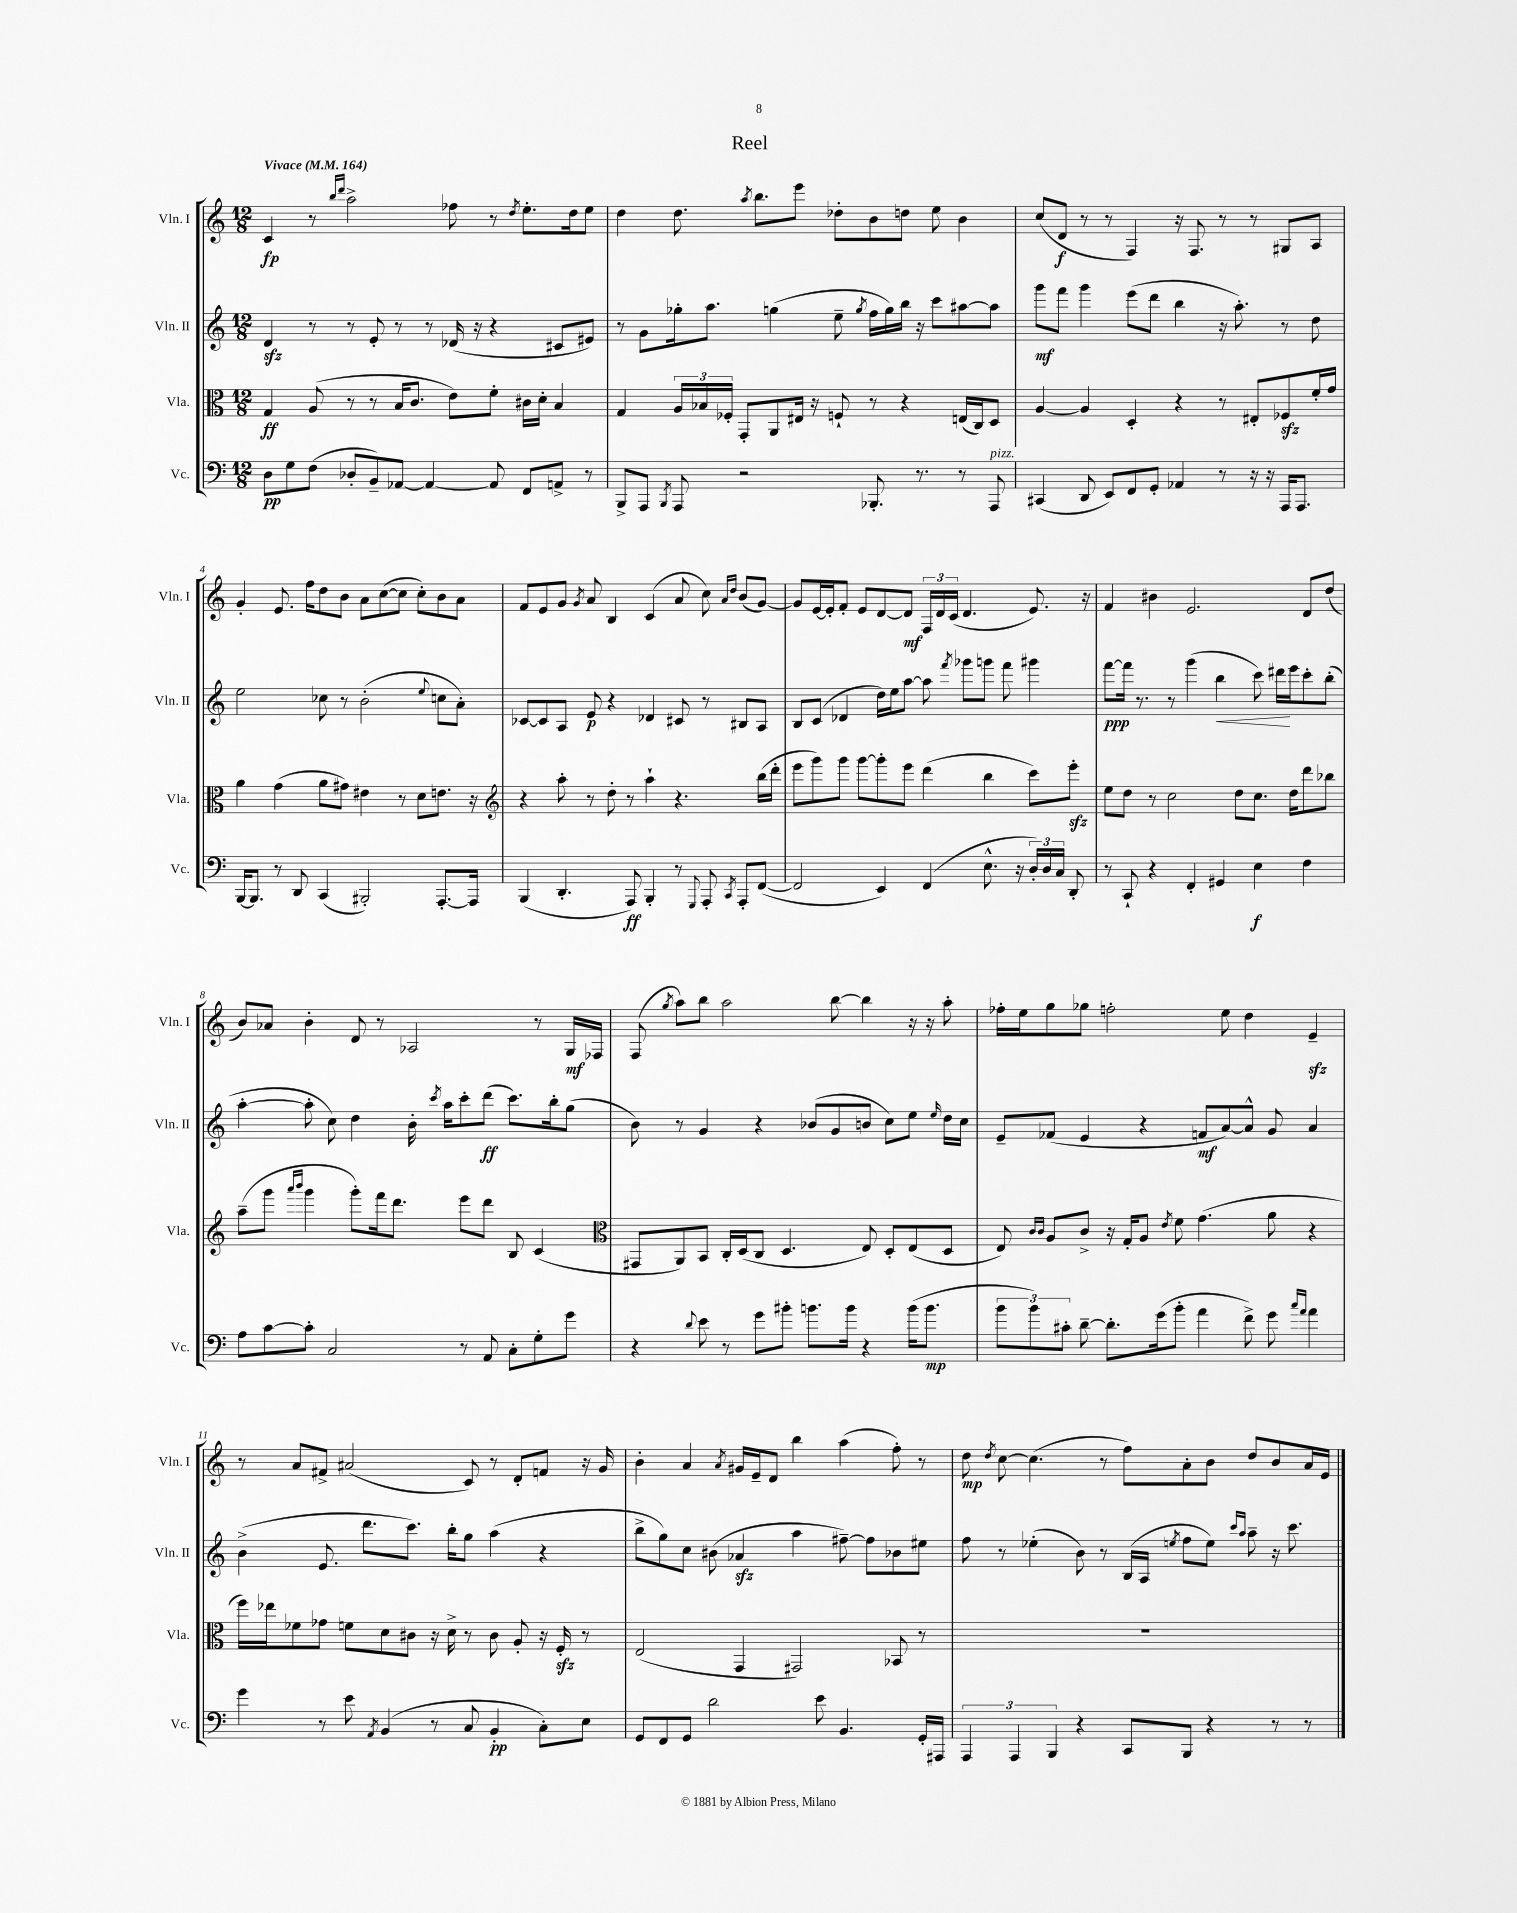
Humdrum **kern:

**kern	**dynam	**kern	**dynam	**kern	**dynam	**kern	**dynam
*part4	*part4	*part3	*part3	*part2	*part2	*part1	*part1
*staff4	*staff4	*staff3	*staff3	*staff2	*staff2	*staff1	*staff1
*I"Vc.	*	*I"Vla.	*	*I"Vln. II	*	*I"Vln. I	*
*I'Vc.	*	*I'Vla.	*	*I'Vln. II	*	*I'Vln. I	*
*clefF4	*	*clefC3	*	*clefG2	*	*clefG2	*
*k[]	*	*k[]	*	*k[]	*	*k[]	*
*M12/8	*	*M12/8	*	*M12/8	*	*M12/8	*
*MM164	*	*MM164	*	*MM164	*	*MM164	*
=1	=1	=1	=1	=1	=1	=1	=1
!	!	!	!	!	!	!LO:TX:a:B:t=Vivace	!
8D\L	pp	4G/	ff	4dzz/	.	4c/	fp
8G\	.	.	.	.	.	.	.
(8F\J	.	(8A/	.	8r	.	8r	.
.	.	.	.	.	.	16qqbb/LL	.
.	.	.	.	.	.	16qqddd/JJ	.
8D-X'/L	.	8r	.	8r	.	2aa^\	.
8BB~/)	.	8r	.	8e'/	.	.	.
[8AA-X/J	.	16B/KL	.	8r	.	.	.
.	.	8.c/J	.	.	.	.	.
4AA-/_	.	.	.	8r	.	.	.
.	.	8e\L)	.	(16d-X/	.	8ff-X\	.
.	.	.	.	16r	.	.	.
8AA-/]	.	8f'\J	.	4r	.	8r	.
.	.	.	.	.	.	8qdd/	.
8FF/L	.	16c#X\LL	.	.	.	8.ee'\L	.
.	.	16d'\JJ	.	.	.	.	.
8AAn^/J	.	4B/	.	8c#X/L	.	.	.
.	.	.	.	.	.	16dd\k	.
8r	.	.	.	8e#X/J)	.	8ee\J	.
=2	=2	=2	=2	=2	=2	=2	=2
8BBB^/L	.	4G/	.	8r	.	4dd\	.
8AAA/J	.	.	.	8g\L	.	.	.
8qBBB/	.	.	.	.	.	.	.
8AAA/	.	24A/LL	.	16gg-X'\k	.	8.dd\	.
.	.	24B-X/	.	.	.	.	.
.	.	.	.	8.aa\J	.	.	.
.	.	24F-X'/JJ	.	.	.	.	.
2r	.	8GG'/L	.	.	.	.	.
.	.	.	.	.	.	8qaa/	.
.	.	.	.	.	.	8.bb\L	.
.	.	8AA/	.	(4ggn\	.	.	.
.	.	16E#X/Jk	.	.	.	8eee\J	.
.	.	16r	.	.	.	.	.
.	.	8Fn`/	.	8ee~\	.	8dd-X'\L	.
.	.	.	.	8qgg/	.	.	.
8.BBB-X'/	.	8r	.	16ff\LL	.	8b\	.
.	.	.	.	16gg\)	.	.	.
.	.	4r	.	16bb\JJ	.	8ddn\J	.
8.r	.	.	.	16r	.	.	.
.	.	.	.	8ccc\L	.	8ee\	.
8r	.	(16En/LL	.	[8aa#X\	.	4b\	.
.	.	16C/J)	.	.	.	.	.
!LO:TX:a:i:t=pizz.	!	!	!	!	!	!	!
8AAA/	.	8D/J	.	8aa#\J]	.	.	.
=3	=3	=3	=3	=3	=3	=3	=3
(4CC#X/	.	[4A/	.	8ggg\L	mf	(8cc/L	.
.	.	.	.	8fff\J	.	8d/J	f
8DD/	.	4A/]	.	4ggg\	.	8r	.
8EE/L)	.	.	.	.	.	8r	.
8FF/	.	4D'/	.	(8eee\L	.	4F/)	.
8GG'/J	.	.	.	8ddd\J	.	.	.
4AA-X/	.	4r	.	4bb\	.	16r	.
.	.	.	.	.	.	8.F/	.
8r	.	8r	.	16r	.	8r	.
.	.	.	.	8.aa'\)	.	.	.
16r	.	8E#X'/L	.	.	.	8r	.
16r	.	.	.	.	.	.	.
16AAA/KL	.	8F-Xzz/	.	8r	.	8G#X/L	.
8.AAA/J	.	.	.	.	.	.	.
.	.	16f'/L	.	8dd\	.	8A/J	.
.	.	16g/JJ	.	.	.	.	.
!!LO:LB:g=z
=4	=4	=4	=4	=4	=4	=4	=4
[16BBB/KL	.	4a\	.	2ee\	.	4g'/	.
8.BBB/J]	.	.	.	.	.	.	.
8r	.	(4g\	.	.	.	8.e/	.
8DD/	.	.	.	.	.	.	.
.	.	.	.	.	.	16ff\KL	.
(4CC/	.	8a\L	.	8cc-X\	.	8dd\	.
.	.	8g#X\J)	.	8r	.	8b\J	.
2BBB#X'/)	.	4e#X\	.	(2b'\	.	8a\L	.
.	.	.	.	.	.	([8cc\	.
.	.	8r	.	.	.	8cc\J]	.
.	.	8d\L	.	.	.	8cc'\L)	.
.	.	.	.	8qqee/	.	.	.
[8.AAA'/L	.	8.en\J	.	8ccn\L	.	8b\	.
.	.	.	.	8a'\J)	.	8a\J	.
16AAA/Jk]	.	16r	.	.	.	.	.
=5	=5	=5	=5	=5	=5	=5	=5
*	*	*clefG2	*	*	*	*	*
(4BBB/	.	4r	.	[8c-X/L	.	8f/L	.
.	.	.	.	8c-/]	.	8e/	.
4.DD'/	.	8aa'\	.	8A/J	.	8g/J	.
.	.	.	.	.	.	8qg/	.
.	.	8r	.	8e/	p	8a/	.
.	.	8dd'\	.	4r	.	4B/	.
8AAA/)	ff	8r	.	.	.	.	.
4BBB'/	.	4aa`\	.	4d-X/	.	(4c/	.
8r	.	4.r	.	8c#X/	.	8a/	.
8qqGGG/	.	.	.	.	.	.	.
8AAA'/	.	.	.	8r	.	8cc\)	.
.	.	.	.	.	.	16qqa/LL	.
8qCC/	.	.	.	.	.	16qqdd/JJ	.
8AAA'/L	.	.	.	8B#X/L	.	(8b/L	.
([8FF/J	.	(16bb\LL	.	8A/J	.	[8g/J)	.
.	.	16ddd'\JJ	.	.	.	.	.
=6	=6	=6	=6	=6	=6	=6	=6
2FF/]	.	8eee\L	.	8B/L	.	8g/L]	.
.	.	8ggg\)	.	(8c/J	.	[16e/L	.
.	.	.	.	.	.	16e'/J]	.
.	.	8ggg\J	.	4d-X/	.	8f'/J	.
.	.	[8ggg\L	.	.	.	8e/L	.
4EE/)	.	8ggg'\]	.	16dd\LL)	.	[8d/	.
.	.	.	.	16ee\J	.	.	.
.	.	8eee\J	.	[8aa\J	.	8d/J]	mf
(4FF/	.	(4ddd\	.	8aa\]	.	24F/LL	.
.	.	.	.	.	.	24d/	.
.	.	.	.	.	.	(24c/JJ	.
.	.	.	.	8qfff/	.	.	.
.	.	.	.	8ggg-X\L	.	4.d/	.
8.E^^\	.	4bb\	.	8gggn\J	.	.	.
.	.	.	.	8fff\	.	.	.
16r	.	.	.	.	.	.	.
24D'/LL)	.	8ccc\L)	.	4ggg#X\	.	8.e/)	.
24D/	.	.	.	.	.	.	.
24C/JJ	.	.	.	.	.	.	.
8DD'/	.	8eeezz'\J	.	.	.	.	.
.	.	.	.	.	.	16r	.
=7	=7	=7	=7	=7	=7	=7	=7
8r	.	8ee\L	.	[8fff\L	ppp	4f/	.
8CC`/	.	8dd\J	.	16fff\Jk]	.	.	.
.	.	.	.	8.r	.	.	.
4r	.	8r	.	.	.	4b#X\	.
.	.	2cc\	.	8r	.	.	.
4FF'/	.	.	.	(4ggg\	.	2.e/	.
!	!	!	!	!	!LO:HP:b	!	!
4GG#X/	.	.	.	4bb\	<	.	.
.	.	8dd\L	.	.	.	.	.
4E\	f	8.cc\J	.	8ccc\)	.	.	.
.	.	.	.	16ddd#X\LL	.	.	.
.	.	16dd\KL	.	16eee\J	[	.	.
4F\	.	8ddd\	.	8ccc'\	.	8d/L	.
.	.	8bb-X\J	.	(8bb'\J	.	(8dd/J	.
!!LO:LB:g=z
=8	=8	=8	=8	=8	=8	=8	=8
8A\L	.	(8aa~\L	.	[4aa'\	.	8b/L)	.
[8c\	.	8ggg\J	.	.	.	8a-X/J	.
.	.	16qqaaa/LL	.	.	.	.	.
.	.	16qqbbb/JJ	.	.	.	.	.
8c'\J]	.	4ggg\	.	8aa'\]	.	4b'\	.
2C/	.	.	.	8cc\)	.	.	.
.	.	8ggg'\L)	.	4dd\	.	8d/	.
.	.	16fff\k	.	.	.	8r	.
.	.	8.ddd\J	.	.	.	.	.
.	.	.	.	16b'\	.	2A-X/	.
.	.	.	.	8qccc/	.	.	.
.	.	.	.	16aa\KL	.	.	.
8r	.	8eee\L	.	8ccc'\	.	.	.
8AA/	.	8ddd\J	.	(8ddd\J	ff	.	.
8C'\L	.	8B/	.	8.ccc\L)	.	.	.
8G'\	.	(4c/	.	.	.	8r	.
.	.	.	.	16bb'\k	.	.	.
8g\J	.	.	.	(8gg\J	.	16G/LL	mf
.	.	.	.	.	.	16F-X/JJ	.
=9	=9	=9	=9	=9	=9	=9	=9
*	*	*clefC3	*	*	*	*	*
4r	.	8GG#X/L	.	8b\)	.	(8F/	.
.	.	.	.	.	.	8qgg/	.
.	.	8AA/)	.	8r	.	8aa\L)	.
8qqd/	.	.	.	.	.	.	.
8e\	.	8BB/J	.	4g/	.	8bb\J	.
8r	.	16C'/LL	.	.	.	2aa\	.
.	.	(16D/J	.	.	.	.	.
8g\L	.	8C/J	.	4r	.	.	.
8b#X'\J	.	4.D/	.	.	.	.	.
8.bn\L	.	.	.	(8b-X/L	.	.	.
.	.	.	.	8g/	.	[8bb\	.
16b\Jk	.	.	.	.	.	.	.
4r	.	8E/)	.	8bn/J	.	4bb\]	.
.	.	8D'/L	.	8cc\L)	.	.	.
(16b\KL	.	(8E/	.	8ee\J	.	16r	.
8.b\J	mp	.	.	.	.	16r	.
.	.	.	.	16qqee/	.	.	.
.	.	8D/J	.	16dd\LL	.	8aa'\	.
.	.	.	.	16cc\JJ	.	.	.
=10	=10	=10	=10	=10	=10	=10	=10
12b\L	.	8E/)	.	8e~/L	.	16ff-X'\LL	.
.	.	.	.	.	.	16ee\J	.
12b\)	.	.	.	.	.	.	.
.	.	16qqc/LL	.	.	.	.	.
.	.	16qqc/JJ	.	.	.	.	.
.	.	8A/L	.	(8f-X/J	.	8gg\	.
12c#X'\J	.	.	.	.	.	.	.
[8d~\	.	8c^/J	.	4e/	.	8gg-X\J	.
8.d'\L]	.	16r	.	.	.	2ffn'\	.
.	.	16G'/KL	.	.	.	.	.
.	.	8A/J	.	4r	.	.	.
(16g\k	.	.	.	.	.	.	.
.	.	8qe/	.	.	.	.	.
8b'\J	.	8f\	.	.	.	.	.
4a\	.	(4.g\	.	8fn/L	mf	.	.
.	.	.	.	[8a/)	.	8ee\	.
8f^\)	.	.	.	8a^^/J]	.	4dd\	.
8g\	.	8a\	.	8g/	.	.	.
16qqcc/LL	.	.	.	.	.	.	.
16qqa/JJ	.	.	.	.	.	.	.
4a\	.	4r	.	4a/	.	4ezz~/	.
!!LO:LB:g=z
=11	=11	=11	=11	=11	=11	=11	=11
4g\	.	16ff\LL)	.	(4b^\	.	8r	.
.	.	16ee-X\J	.	.	.	.	.
.	.	8f-X\	.	.	.	8a/L	.
8r	.	8g-X\J	.	8.e/	.	8f#X^/J	.
8e\	.	8fn\L	.	.	.	(2a#X/	.
.	.	.	.	8.ddd\L	.	.	.
8qAA/	.	.	.	.	.	.	.
(4BB/	.	8d\	.	.	.	.	.
.	.	8c#X\J	.	8.ccc\J)	.	.	.
8r	.	16r	.	.	.	.	.
.	.	16d^\	.	16bb'\KL	.	.	.
8C/	.	8r	.	8gg\J	.	8c/)	.
4BB'/	pp	8c#\	.	(4aa\	.	8r	.
.	.	8A'/	.	.	.	8d'/L	.
8C'\L)	.	16r	.	4r	.	8fn/J	.
.	.	16Fzz'/	.	.	.	.	.
8E\J	.	8r	.	.	.	16r	.
.	.	.	.	.	.	16g/	.
=12	=12	=12	=12	=12	=12	=12	=12
8GG/L	.	(2E/	.	8bb^\L	.	4b'\	.
8FF/	.	.	.	8gg\)	.	.	.
8GG/J	.	.	.	8cc\J	.	4a/	.
2d\	.	.	.	(8b#X\	.	.	.
.	.	.	.	.	.	8qa/	.
.	.	4GG/	.	4a-Xzz/	.	16g#X/LL	.
.	.	.	.	.	.	16e~/J	.
.	.	.	.	.	.	8d/J	.
.	.	2GG#X/)	.	4aa\	.	4bb\	.
8e\	.	.	.	.	.	.	.
4.BB/	.	.	.	[8ff#X~\)	.	(4aa\	.
.	.	.	.	8ff#\L]	.	.	.
.	.	8BB-X/	.	8b-X\	.	8ff'\)	.
16GG'/LL	.	8r	.	8ee#X\J	.	8r	.
16AAA#X/JJ	.	.	.	.	.	.	.
=13	=13	=13	=13	=13	=13	=13	=13
6AAA/	.	1.r	.	8ff\	.	8dd\	mp
.	.	.	.	.	.	8qdd/	.
.	.	.	.	8r	.	[8cc\	.
6AAA/	.	.	.	.	.	.	.
.	.	.	.	(4ee-X'\	.	(4.cc\]	.
6BBB/	.	.	.	.	.	.	.
4r	.	.	.	8b\)	.	.	.
.	.	.	.	8r	.	8r	.
8CC/L	.	.	.	(16B/LL	.	8ff\L)	.
.	.	.	.	16A/JJ	.	.	.
.	.	.	.	8qeen/	.	.	.
8BBB/J	.	.	.	8ff\L	.	8a'\	.
4r	.	.	.	8ee\J)	.	8b\J	.
.	.	.	.	16qqccc/LL	.	.	.
.	.	.	.	16qqaa/JJ	.	.	.
.	.	.	.	8aa~\	.	8dd/L	.
8r	.	.	.	16r	.	8b/	.
.	.	.	.	8.ccc\	.	.	.
8r	.	.	.	.	.	16a/L	.
.	.	.	.	.	.	16e/JJ	.
==	==	==	==	==	==	==	==
*-	*-	*-	*-	*-	*-	*-	*-
